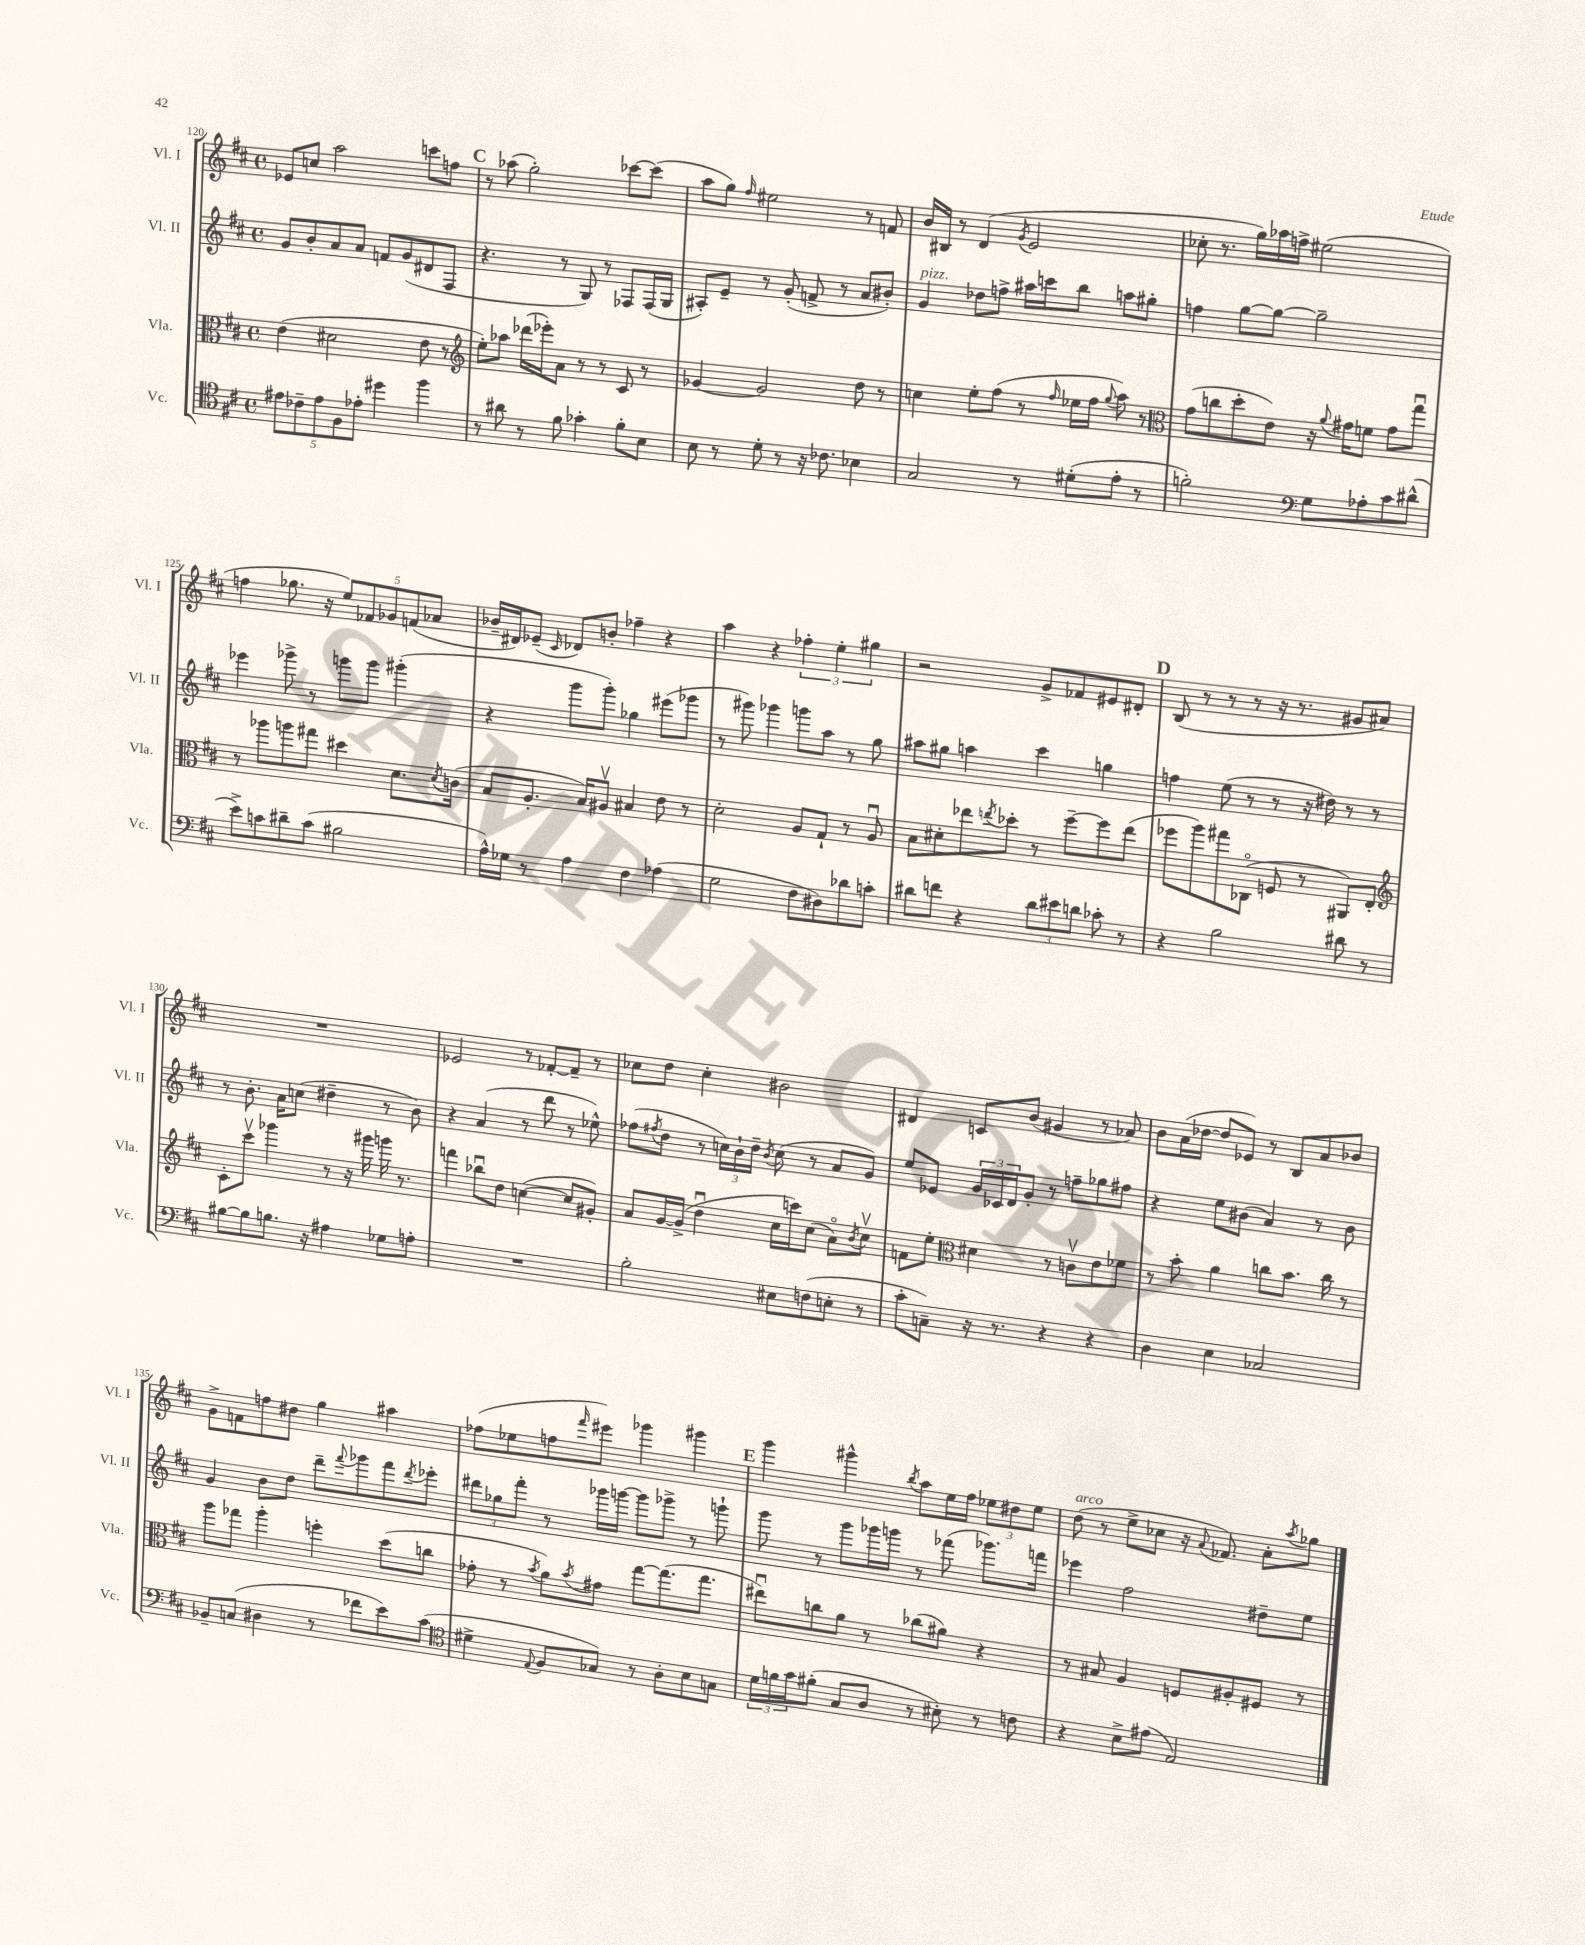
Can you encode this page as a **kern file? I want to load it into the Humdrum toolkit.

**kern	**kern	**kern	**kern
*part4	*part3	*part2	*part1
*staff4	*staff3	*staff2	*staff1
*I"Vc.	*I"Vla.	*I"Vl. II	*I"Vl. I
*I'Vc.	*I'Vla.	*I'Vl. II	*I'Vl. I
*clefC4	*clefC3	*clefG2	*clefG2
*k[f#c#]	*k[f#c#]	*k[f#c#]	*k[f#c#]
*M4/4	*M4/4	*M4/4	*M4/4
*met(c)	*met(c)	*met(c)	*met(c)
=120	=120	=120	=120
10e#X\L	(4e\	8g/L	8e-X/L
10c-X~\	.	.	.
.	.	8b'/	8ccn/J
10e#\	.	.	.
.	2d#X\	8a/	2aa\
10F#\	.	.	.
.	.	8a/J	.
10e-X'\J	.	.	.
4dd#X\	.	8fn/L	.
.	.	(8g/	.
4ff#\	8e\	8d#X/	8cccn\L
.	8r	8F#/J	8ffn\J
!!LO:REH:place=s1:t=C
=121	=121	=121	=121
*	*clefG2	*	*
8r	8ee'\L)	4.r	8r
8a#X\	8aa-X\J	.	(8aa-X\
8r	(16ddd-X\LL	.	2gg'\)
.	16eee-X'\J)	.	.
8f#\	8a\J	8r	.
4g-X'\	8r	8G/)	.
.	8r	8r	.
8f#'\L	8c#/	8F-X/L	[8ccc-X\L
8B\J	8r	(16F-/L	(8ccc-\J]
.	.	16G/JJ	.
=122	=122	=122	=122
8B\	[4g-X/	8A#X'/L)	8aa\L
8r	.	8e~/J	8gg\J)
.	.	.	16qqff#/
8d'\	2g-/]	8r	2ee#X\
8r	.	(8g'/	.
16r	.	8fn^/	.
8.c-X\	.	.	.
.	.	8r	.
4B-X\	8dd\	8a/L	8r
.	8r	8b#X'/J)	8fn/
=123	=123	=123	=123
!	!	!LO:TX:a:i:t=pizz.	!
2G/	4ccn\	4g/	16b/LL
.	.	.	16B#X/JJ
.	.	.	8r
.	8ee'\L	8dd-X\L	(4d/
.	(8ff#\J	8ffn^\J	.
.	.	.	8qg/
8r	8r	16aa#X\LL	2e/
.	.	16cccn\J	.
.	16qqff#/	.	.
(8d#X'\L	16ee-X\LL	8bb\J	.
.	16ff#\JJ	.	.
.	8qqgg/	.	.
8e'\J	8aa\)	8aan\L	.
8r	8r	8gg#X'\J	.
=124	=124	=124	=124
*	*clefC3	*	*
2fn'\)	(8g\L	4ffn\	8cc-X'\
.	8ccn\	.	8.r
.	8dd'\	[8gg\L	.
.	.	.	16gg\LL)
.	8e\J)	8gg\J_	16aa-X\
.	.	.	16ffn^\JJ
*clefF4	*	*	*
8G\L	16r	2gg~\]	(2ee#X\
.	8qqa/	.	.
.	16g#X\KL	.	.
8A-X'\	8fn\J	.	.
8c#\	8g#\L	.	.
(8d#X^^\J	8ggu\J	.	.
!!LO:LB:g=z
=125	=125	=125	=125
8e^\L)	8r	4eee-X\	4ffn\
8cn\	8aa-X\L	.	.
8d#X~\	8aan\	8ggg-X^\	8.gg-X\
(8c\J	8gg#X\J	8r	.
.	.	.	16r
2B#X\	4dd#X\	8gggn\L	10ee/L)
.	.	.	10f-X/
.	.	8ggg\J	.
.	.	.	10g-X/
.	8.d\L	(4ggg#X'\	.
.	.	.	(10fn/
.	.	.	10a-X/J
.	8qd/	.	.
.	(16cn\Jk	.	.
=126	=126	=126	=126
16A^^\LL)	8B/L	4r	16b-X~/LL
16G-X\JJ	.	.	16d#X/J)
8r	8.A'/J	.	(8e-X~/J
.	.	.	16qqc#/
4A\	.	8ggg\L	8d-X/L)
.	16B/KL)	.	.
.	8A#Xv/J	8ggg'\J)	8bn'/J
4F#\	4B#X/	4gg-X\	4ff-X~\
(4A-X\	8e\	(8eee#X\L	4r
.	8r	8ggg-X\J	.
=127	=127	=127	=127
2G\	2d'\	8r	4aa\
.	.	8ggg#X\)	.
.	.	4ggg-X\	4r
8F#\L	8A/L	8gggn\L	6ff-X'\
8D#X\)	8G`/J	8aa\J	.
.	.	.	6ee'\
8d-X\	8r	8r	.
.	.	.	6gg#X\
8cn'\J	8Au/	8gg\	.
=128	=128	=128	=128
8d#X\L	8B\L	8aa#X\L	2r
8fn\J	8d#X'\	8gg#X\J	.
4r	8ee-X\	4aan\	.
.	8qeen/	.	.
.	8dd-X'\J	.	.
12d#\L	8r	4ccc#\	8g^/L
12e#X\	.	.	.
.	[8ff#~\L	.	8f-X/
12dn\J	.	.	.
8c-X'\	8ff#\]	4ggn\	8e#X/
8r	(8ee\J	.	8d#X'/J
!!LO:REH:place=s1:t=D
=129	=129	=129	=129
4r	8ff-X\L	4ffn\	(8B/
.	8aa\)	.	8r
2B\	8gg#X\	(8ee\	8r
.	(8C-X\J	8r	8r
.	8Fn/	8r	16r
.	.	.	8.r
.	8r	16r	.
.	.	16dd#X\)	.
8d#X\	8AA#X/L)	8r	8g#X/L
8r	8E'/J	8r	8a#X/J)
!!LO:LB:g=z
=130	=130	=130	=130
*	*clefG2	*	*
[8B#X\L	8c#'\L	8r	1r
8B#\]	8ccc#v\J	8.b'\	.
8.Bn\J	4ggg-X\	.	.
.	.	16a\KL	.
.	.	(8ccn\J	.
16r	.	.	.
4A#X\	8r	4dd#X~\	.
.	16r	.	.
.	16ggg#X\	.	.
8G-X\L	16gggn\	8r	.
.	8.r	.	.
8An'\J	.	8b\)	.
=131	=131	=131	=131
1r	4fffn\	4r	2e-X/
.	8bb-Xu\L	(4a/	.
.	8dd\J	.	.
.	([4ccn\	8r	8r
.	.	8ddd\	[8f-X'/L
.	8cc/L]	8r	8f-~/J]
.	8g#X'/J)	8ee-X^^\)	8r
=132	=132	=132	=132
2B'\	8a/L	(8ff-X\L	8cc-X\L
.	.	8qff#X/	.
.	[16g/L	8dd\J	8dd\J
.	(16g^/JJ]	.	.
.	4ddu\	8r	4cc-'\
.	.	24ccn\LL)	.
.	.	24b`\	.
.	.	24dd~\JJ	.
.	.	8qb/	.
8E#X\L	16cc#\LL	(8cc\	2b#X\
.	16cccn\J)	.	.
(8Fn\	(8cc#\J	8r	.
8En'\J	8a\L)	8a/L	.
.	8qb/	.	.
8r	8cc#v\J	8g/J)	.
=133	=133	=133	=133
8c#'\L	8fn\L	8ee/L	4d#X/
8Cn~\J)	8ee'\J	8e-X/J	.
*	*clefC3	*	*
16r	4d#X\	24g/LL	8cn/L
.	.	24c-X/	.
8.r	.	.	.
.	.	24d/J	.
.	.	8g'/J	(8b/J
4r	8r	8r	4g#X/
.	8cnv\L	8ffn~\L	.
4r	8e\	8gg-X\	8r
.	8f-X\J	8ff#X\J	8a-X/)
=134	=134	=134	=134
4D\	8r	4r	8b\L
.	8b'\	.	(16a\L
.	.	.	[16dd-X\JJ
4E\	4a\	8ee\L	8dd-/L]
.	.	(8b#X\J	8e-X/J)
2C-X/	8ccn\L	4a/)	8r
.	8.b\J	.	8B/L
.	.	8r	8a/
.	16cc\	.	.
.	8r	8b#\	8b-X/J
!!LO:LB:g=z
=135	=135	=135	=135
8BB-X~/L	8aa\L	4g/	8g^\L
(8Cn/J	8gg-X\J	.	8fn\
4D#X\	4aa'\	8b\L	8ffn\
.	.	8dd\J	8dd#X\J
8r	4ffn'\	8ddd~\L	4gg\
.	.	8qqfff#/	.
8f-X\L	.	8ggg-X\	.
8e\)	(8dd\L	8fff#\	4aa#X\
.	.	8qddd/	.
(8c#\J	8ccn\J	8eee-X'\J	.
=136	=136	=136	=136
*clefC4	*	*	*
4d#X^\	8g-X'\	12ddd#X\L	(8ff-X\L
.	.	12gg-X\	.
.	8r	.	8ee-X\
.	.	12fff#'\J	.
8qqE/	8qb/	.	.
8F#/L	8a\L)	8r	8ffn\
.	8qb/	.	16qqfff#/
8G-X/J)	8g#X\J	16ggg-X\LL	8eee#X\J)
.	.	[16gggn\JJ	.
8r	[8gg\L	8ggg\L]	4ggg-X\
8A'\L	(8.gg\]	8ggg-X^\J	.
8B\	.	8r	4ggg#X\
.	8.gg\J	.	.
8Gn\J	.	8gggn`\	.
!!LO:REH:place=s1:t=E
=137	=137	=137	=137
24d\LL	8ee#Xu\L)	8ggg\	4ggg\
24fn\	.	.	.
24g\J	.	.	.
(8f#X'\J	8ccn\	8r	.
8G/L	8a\J	8ggg\L	4ggg#X^^\
8A/J	8r	16ggg-X\L	.
.	.	16gggn\JJ	.
.	.	.	8qbb/
8r	(8cc-X\L	8r	8aa\L
8B#X'\)	8a#X\J)	(8fff-X\	16ee\L
.	.	.	16ff#\JJ
8r	4r	8.ggg-X\L)	12ee-X\L
.	.	.	12dd#X\
8cn\	.	.	.
.	.	.	12ee-\J
.	.	16fffn\Jk	.
=138	=138	=138	=138
!	!	!	!LO:TX:a:i:t=arco
4r	8r	4eee-X\	(8dd\
.	8B#X/	.	8r
8B^\L	4A/	2ff#\	8ee^\L
(8e#X\J	.	.	8cc-X\J
2E/)	8Fn/L	.	16r
.	.	.	8qqa/
.	.	.	8.f-X/)
.	8A#X'/	.	.
.	8F#X/J	8dd#X~\L	8a'\L
.	.	.	8qaa/
.	8r	8ee\J	8gg-X\J
==	==	==	==
*-	*-	*-	*-
